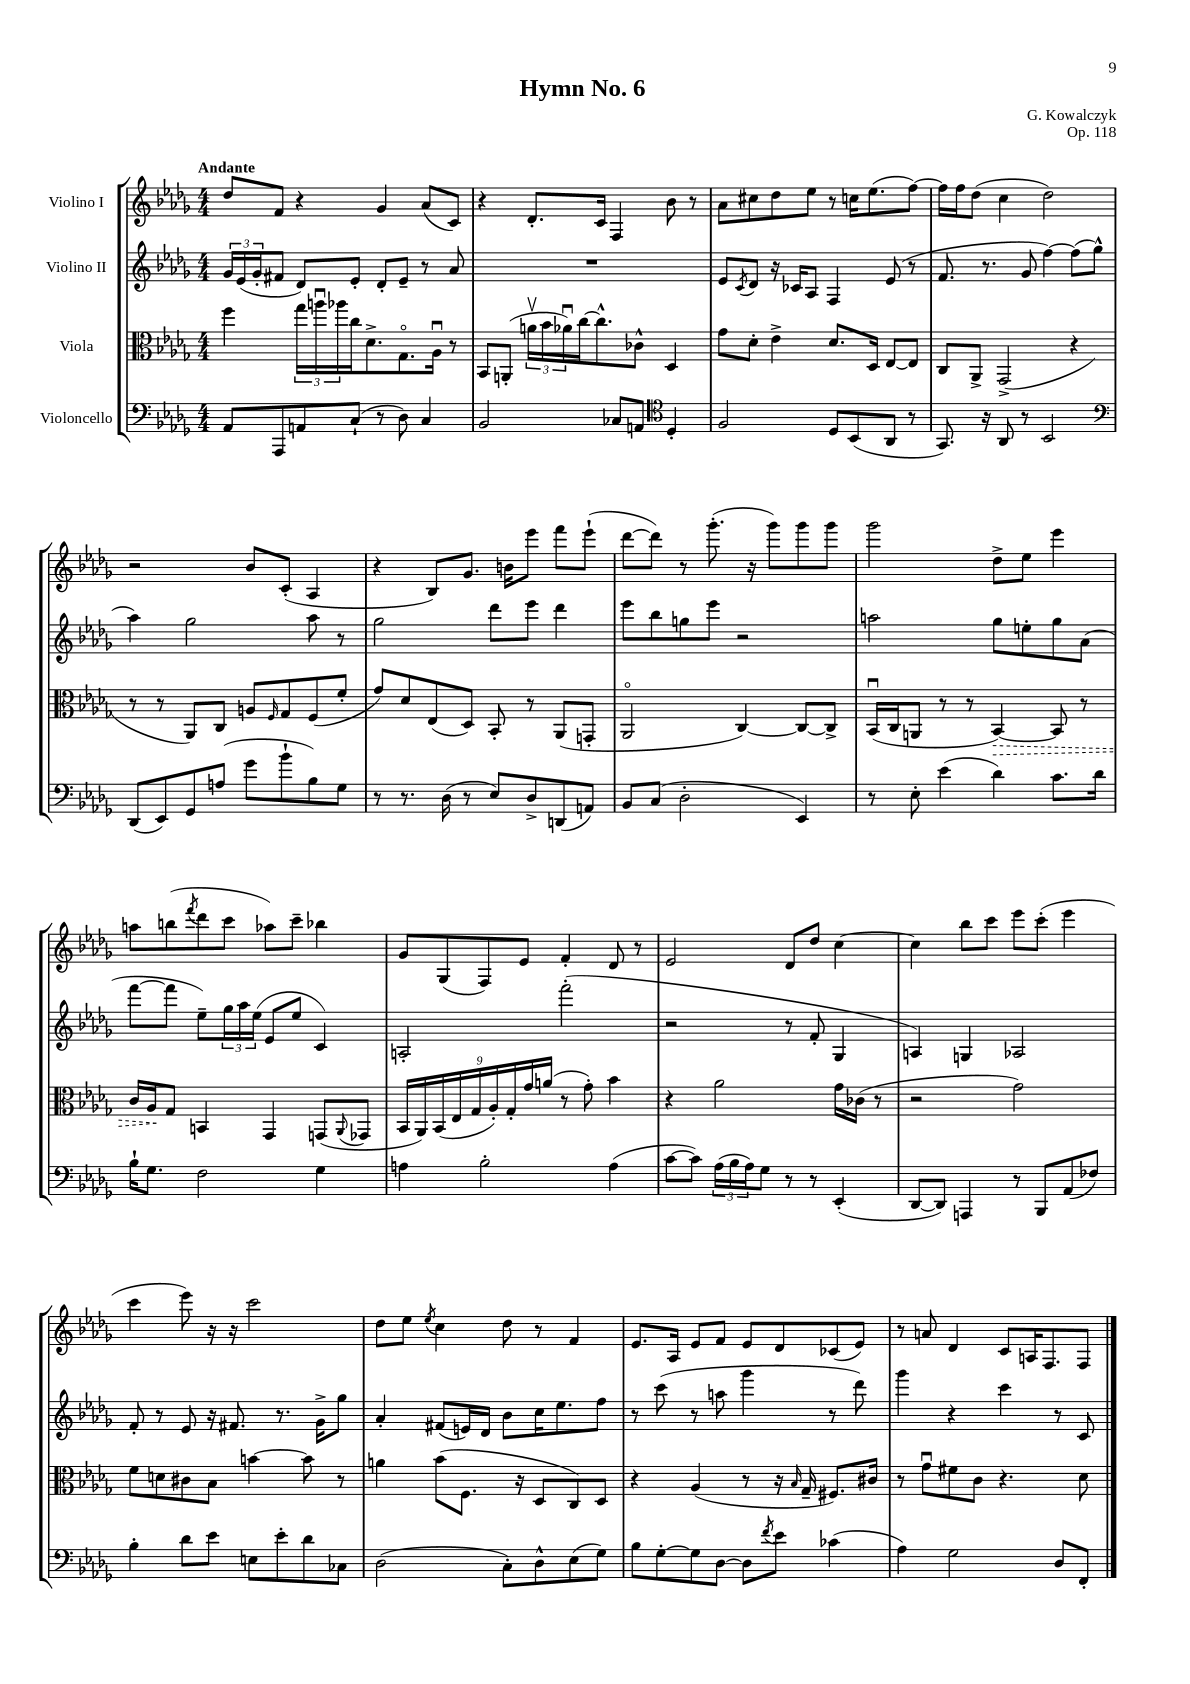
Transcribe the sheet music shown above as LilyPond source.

\header { title = "Hymn No. 6" composer = "G. Kowalczyk" opus = "Op. 118" }
<<
\new StaffGroup <<
\new Staff = "s0" \with { instrumentName = "Violino I" } {
    \clef treble \key des \major \numericTimeSignature \time 4/4 \tempo "Andante"
    des''8 f'8 r4 ges'4 aes'8( c'8) |
    r4 des'8.-. c'16 f4 bes'8 r8 |
    aes'8 cis''8 des''8 ees''8 r8 c''16 ees''8.( f''8~) |
    f''16 f''16 des''8( c''4 des''2) |
    r2 bes'8 c'8-.( aes4 |
    r4 bes8) ges'8. b'16 ees'''8 f'''8 ees'''8-!( |
    des'''8~ des'''8) r8 ges'''8.-.( r16 ges'''8) ges'''8 ges'''8 |
    ges'''2 des''8-> ees''8 ees'''4 |
    a''8 b''8( \acciaccatura { f'''8 } des'''8 c'''8 aes''8) c'''8-- bes''4 |
    ges'8 ges8( f8) ees'8 f'4-. des'8 r8 |
    ees'2 des'8 des''8 c''4~ |
    c''4 bes''8 c'''8 ees'''8 c'''8-.( ees'''4 |
    c'''4 ees'''8) r16 r16 c'''2 |
    des''8 ees''8 \acciaccatura { ees''8 } c''4 des''8 r8 f'4 |
    ees'8. aes16 ees'8 f'8 ees'8 des'8 ces'8( ees'8) |
    r8 a'8 des'4 c'8 a16 f8. f8 \bar "|." |
}
\new Staff = "s1" \with { instrumentName = "Violino II" } {
    \clef treble \key des \major \numericTimeSignature \time 4/4
    \tuplet 3/2 { ges'16 ees'16( ges'16-. } fis'8 des'8) ees'8-. des'8-. ees'8-- r8 aes'8 |
    R1 |
    ees'8 \acciaccatura { c'8 } des'8 r16 ces'16 aes8 f4 ees'8( r8 |
    f'8. r8. ges'8 f''4~) f''8( ges''8-^ |
    aes''4) ges''2 aes''8 r8 |
    ges''2 des'''8 ees'''8 des'''4 |
    ees'''8 bes''8 g''8 ees'''8 r2 |
    a''2 ges''8 e''8-. ges''8 aes'8( |
    f'''8~ f'''8 ees''8--) \tuplet 3/2 { ges''16 aes''16 ees''16( } ees'8 ees''8 c'4) |
    a2-. f'''2-.( |
    r2 r8 f'8-. ges4 |
    a4) g4 aes2 |
    f'8-. r8 ees'8 r16 fis'8. r8. ges'16-> ges''8 |
    aes'4-. fis'8( e'16) des'16 bes'8 c''16 ees''8. f''8 |
    r8 c'''8( r8 a''8 ges'''4 r8 des'''8) |
    ges'''4 r4 c'''4 r8 c'8 \bar "|." |
}
\new Staff = "s2" \with { instrumentName = "Viola" } {
    \clef alto \key des \major \numericTimeSignature \time 4/4
    f''4 \tuplet 3/2 { ges''16 a''16\downbow aes''16 } c''16 des'8.-> ges8.\flageolet aes16\downbow r8 |
    bes,8 a,8-.( \tuplet 3/2 { a'16\upbow bes'16 aes'16\downbow) } c''16~ c''8.-^ ces'8-^ des4 |
    ges'8 des'8-. ees'4-> des'8. des16 ees8~ ees8 |
    c8 aes,8-> ges,2->( r4 |
    r8 r8 aes,8) c8 a8 \grace { f16 } ges8 f8( f'8-. |
    ges'8) des'8 ees8( des8) bes,8-. r8 aes,8( g,8-. |
    aes,2\flageolet c4~) c8~ c8-> |
    bes,16\downbow( c16 a,8 r8 r8 \once \override Hairpin.style = #'dashed-line bes,4~\>) bes,8 r8 |
    c'16 aes16\! ges8 b,4 ges,4 g,8( \appoggiatura { aes,8 } ges,8 |
    \tuplet 9/8 { bes,16 aes,16) bes,16( ees16 ges16 aes16-.) ges16-. ges'16 a'16( } r8 ges'8-.) bes'4 |
    r4 aes'2 ges'16 ces'16( r8 |
    r2 ges'2) |
    f'8 d'8 cis'8 bes8 b'4~ b'8 r8 |
    a'4 bes'8( f8. r16 des8 c8) des8 |
    r4 aes4( r8 r16 \grace { bes16 } ges16-- fis8.) cis'16 |
    r8 ges'8\downbow fis'8 c'8 r4. des'8 \bar "|." |
}
\new Staff = "s3" \with { instrumentName = "Violoncello" } {
    \clef bass \key des \major \numericTimeSignature \time 4/4
    aes,8 aes,,8 a,8 c8-!( r8 des8) c4 |
    bes,2 ces8 a,8 \clef tenor des4-. |
    f2 des8 bes,8( aes,8 r8 |
    ges,8.) r16 aes,8 r8 bes,2 |
    \clef bass des,8( ees,8) ges,8 a8( ges'8 bes'8-! bes8) ges8 |
    r8 r8. des16( r8 ees8) des8-> d,8( a,8) |
    bes,8 c8( des2-. ees,4) |
    r8 ees8-. ees'4( des'4) c'8. des'16 |
    bes16-! ges8. f2 ges4 |
    a4 bes2-. a4( |
    c'8~ c'8) \tuplet 3/2 { aes16( bes16 aes16) } ges8 r8 r8 ees,4-.( |
    des,8~ des,8) a,,4 r8 bes,,8 aes,8( fes8) |
    bes4-. des'8 ees'8 e8 ees'8-. des'8 ces8 |
    des2( c8-.) des8-^ ees8( ges8) |
    bes8 ges8~-. ges8 des8~ des8 \acciaccatura { f'8 } ees'8 ces'4( |
    aes4) ges2 des8 f,8-. \bar "|." |
}
>>
>>
\layout { \context { \Score \remove "Bar_number_engraver" } }
